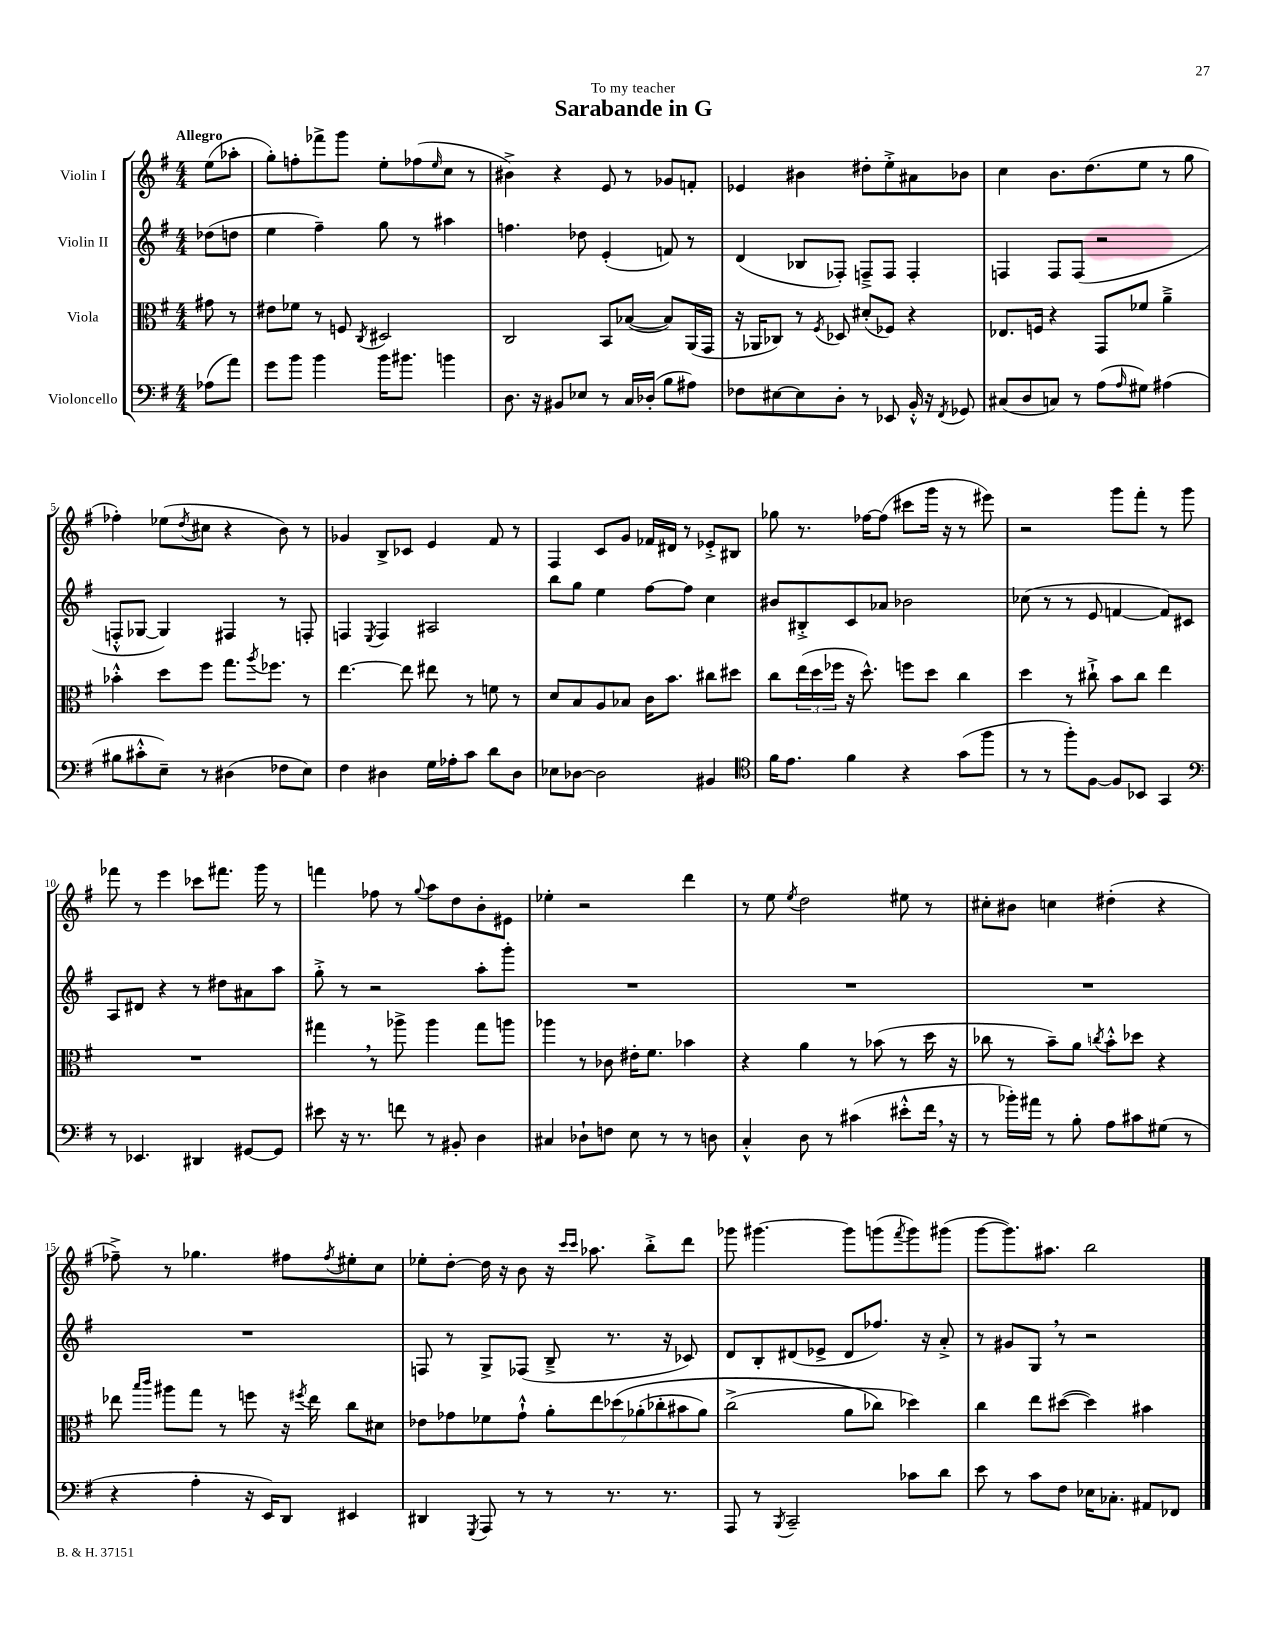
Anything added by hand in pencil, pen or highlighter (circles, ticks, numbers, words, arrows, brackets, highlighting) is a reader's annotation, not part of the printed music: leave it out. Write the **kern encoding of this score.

**kern	**kern	**kern	**kern
*staff4	*staff3	*staff2	*staff1
*clefF4	*clefC3	*clefG2	*clefG2
*k[f#]	*k[f#]	*k[f#]	*k[f#]
*M4/4	*M4/4	*M4/4	*M4/4
(8A-\L	8g#\	(8dd-\L	(8ee\L
8a\J)	8r	8dd\J	8aa-'\J
=	=	=	=
8g\L	8e#\L	4ee\	8gg'\L)
8b\J	8f-\J	.	8ff'\
4b\	8r	4ff#~\)	8fff-^\
.	8F/	.	8ggg\J
.	8qC/	.	.
16b\LK	2D#/	8gg\	8ee'\L
8.b#\J	.	.	.
.	.	8r	(8ff-\
.	.	.	16qqee/
4b\	.	4aa#\	8cc\J
.	.	.	8r
=	=	=	=
8.D\	2C/	4.ff\	4b#^\)
16r	.	.	.
8BB#/L	.	.	4r
8E-/J	.	8dd-\	.
8r	8BB/L	(4e'/	8e/
16C/LL	([8B-/J	.	8r
(16D-'/JJ	.	.	.
8B\L	8B-/]L)	8f/)	8g-/L
8A#\J)	(16AA/L	8r	8f'/J
.	16GG/JJ	.	.
=	=	=	=
8F-\L	16r	(4d/	4e-/
.	16AA-/LK	.	.
[8E#\	8C-/J)	.	.
8E#\]	8r	8B-/L	4b#\
.	8qF#/	.	.
8D'\J	8D-/	8F-'/J)	.
8r	(8d#'/L	8F~^/L	8dd#'\L
8EE-/	8F-/J)	8F/J	8ee'^\
16BB'^^/	4r	4F'/	8a#\
16r	.	.	.
8qFF#/	.	.	.
8GG-/	.	.	8b-\J
=	=	=	=
(8C#/L	8.E-/L	4F/	4cc\
8D/	.	.	.
.	16F/Jk	.	.
8C/J)	4r	8F/L	8.b\L
8r	.	(8F/J	.
.	.	.	(8.dd\
(8A\L	8GG/L	2r	.
16qqA/	.	.	.
8G#\J)	8f-/J	.	8ee\J
(4A#\	4a~^\	.	8r
.	.	.	8gg\
=	=	=	=
8B#\L	4b-'^^\	8F'^^/L	4ff-'\)
8c#'^^\	.	[8G-/J	.
8E~\J)	8dd\L	4G-/])	(8ee-\L
.	.	.	8qdd/
8r	8ff#\J	.	8cc#\J
(4D#\	8.gg\L	4F#/	4r
.	8qaa/	.	.
.	8.ff-\J	.	.
8F-\L	.	8r	8b\)
8E\J)	8r	8F'/	8r
=	=	=	=
4F#\	[4.ee\	4F/	4g-/
.	.	8qE/	.
4D#\	.	4F/	8B^/L
.	8ee\]	.	8c-/J
16G\LL	8ee#\	2A#/	4e/
16A-'\J	.	.	.
8c\J	8r	.	.
8d\L	8f\	.	8f#/
8D#\J	8r	.	8r
=	=	=	=
8E-\L	8d/L	8bb\L	4F#/
[8D-\J	8B/	8gg\J	.
2D-\]	8A/	4ee\	8c/L
.	8B-/J	.	8g/J
.	16c\LK	[8ff#\L	16f-/LL
.	8.b\J	.	16d#/JJ
.	.	8ff#\]J	8r
4BB#/	8cc#\L	4cc\	8e-'^/L
.	8dd#\J	.	8B#/J
=	=	=	=
*clefC4	*	*	*
16f#\LK	8cc\L	8b#/L	8gg-\
8.e\J	.	.	.
.	(24ee\L	8B#'^/	8.r
.	24dd\	.	.
.	24ff-\JJ	.	.
4f#\	16r	8c/	.
.	8.dd^^\)	.	[16ff-\LK
.	.	8a-/J	(8ff-\]J
4r	8ff\L	2b-\	8ccc#\L
.	8dd\J	.	16ggg\Jk
.	.	.	16r
(8g\L	4cc\	.	8r
8ff#\J	.	.	8eee#\)
=	=	=	=
8r	4dd\	(8cc-\	2r
8r	.	8r	.
8ff#'\L)	8r	8r	.
[8F#\J	8cc#`^\	8e/	.
8F#/]L	8b\L	[4f/	8ggg\L
8BB-/J	8cc#\J	.	8fff#'\J
4GG/	4ee\	8f/]L)	8r
.	.	8c#/J	8ggg\
=	=	=	=
*clefF4	*	*	*
8r	1r	8A/L	8fff-\
4.EE-/	.	8d#/J	8r
.	.	4r	4eee\
4DD#/	.	8r	8ccc-\L
.	.	8dd#\L	8.fff#\J
[8GG#/L	.	8a#\	.
.	.	.	16ggg\
8GG#/]J	.	8aa\J	8r
=	=	=	=
8e#\	4gg#\	8gg'^\	4fff\
16r	.	8r	.
8.r	.	.	.
.	8r	2r	8ff-\
8f\	8aa-^\	.	8r
.	.	.	8qqgg/
8r	4aa-\	.	8aa\L
8BB#'/	.	.	8dd\
4D\	8gg#\L	8aa'\L	8b'\
.	8aa\J	8ggg'\J	8e#\J
=	=	=	=
4C#/	4aa-\	1r	4ee-'\
8D-`\L	8r	.	2r
8F\J	8c-\	.	.
8E\	16e#'\LK	.	.
.	8.f#\J	.	.
8r	.	.	.
8r	4b-\	.	4ddd\
8D\	.	.	.
=	=	=	=
4C'^^/	4r	1r	8r
.	.	.	8ee\
.	.	.	8qee/
8D\	4a\	.	2dd\
8r	.	.	.
(4c#\	8r	.	.
.	(8b-\	.	.
8e#'^^\L	8r	.	8ee#\
16f#\Jk	16dd\	.	8r
16r	16r	.	.
=	=	=	=
8r	8cc-\	1r	8cc#'\L
16b-'\LL)	8r	.	8b#\J
16a#\JJ	.	.	.
8r	8b~\L)	.	4cc\
8B'\	8a\J	.	.
.	8qcc/	.	.
8A\L	8b'^^\L	.	(4dd#'\
8c#\	8dd-\J	.	.
(8G#\J	4r	.	4r
8r	.	.	.
=	=	=	=
4r	8ee-\	1r	8ff-~^\)
.	16qqbb/LL	.	.
.	16qqccc/JJ	.	.
.	8aa#\L	.	8r
4A'\	8gg\J	.	4.gg-\
.	8r	.	.
16r	8ff\	.	.
16EE/LK)	.	.	.
8DD/J	16r	.	8ff#\L
.	8qff#/	.	.
.	16ee-\	.	.
.	.	.	8qff#/
4EE#/	8cc\L	.	8ee#'\
.	8d#\J	.	8cc\J
=	=	=	=
4DD#/	8e-\L	8F/	8ee-'\L
.	8g-\	8r	[8dd'\J
8qGGG/	.	.	.
8AAA/	8f-\	8G^/L	16dd\]
.	.	.	16r
8r	8g-`^^\J	(8F-/J	8b\
8r	14a'\L	8B~^/	16r
.	.	.	16qqccc/LL
.	.	.	16qqccc/JJ
.	.	.	8.aa-\
.	14ee\	.	.
8.r	.	8.r	.
.	&(14dd-\	.	.
.	(14a-'\	.	.
.	.	.	8bb'^\L
.	14cc-'\	.	.
8.r	.	16r	.
.	14b#\	.	.
.	.	8c-/)	8ddd\J
.	14a-\J)	.	.
=	=	=	=
8AAA/	(2cc^\	8d/L	8ggg-\
8r	.	8B'/	[4.ggg#\
8qBBB/	.	.	.
2CC~/	.	(8d#/	.
.	.	8e-^/J	.
.	8a\L	8d#/L	8ggg#\]L
.	8cc-\J&)	8.ff-/J)	(8ggg\
.	.	.	8qfff#/
8c-\L	4dd-\)	.	8ggg\)
.	.	16r	.
8d\J	.	8a'^/	(8ggg#\J
=	=	=	=
8e\	4cc\	8r	[8ggg\L
8r	.	8g#/L	8.ggg\])
8c\L	8ee\L	8G/J	.
.	.	.	8.aa#\J
8F#\J	([8dd#\J	8r	.
16E-\LK	4dd#\])	2r	2bb\
8.C-'\J	.	.	.
8AA#/L	4b#\	.	.
8FF-/J	.	.	.
==	==	==	==
*-	*-	*-	*-
